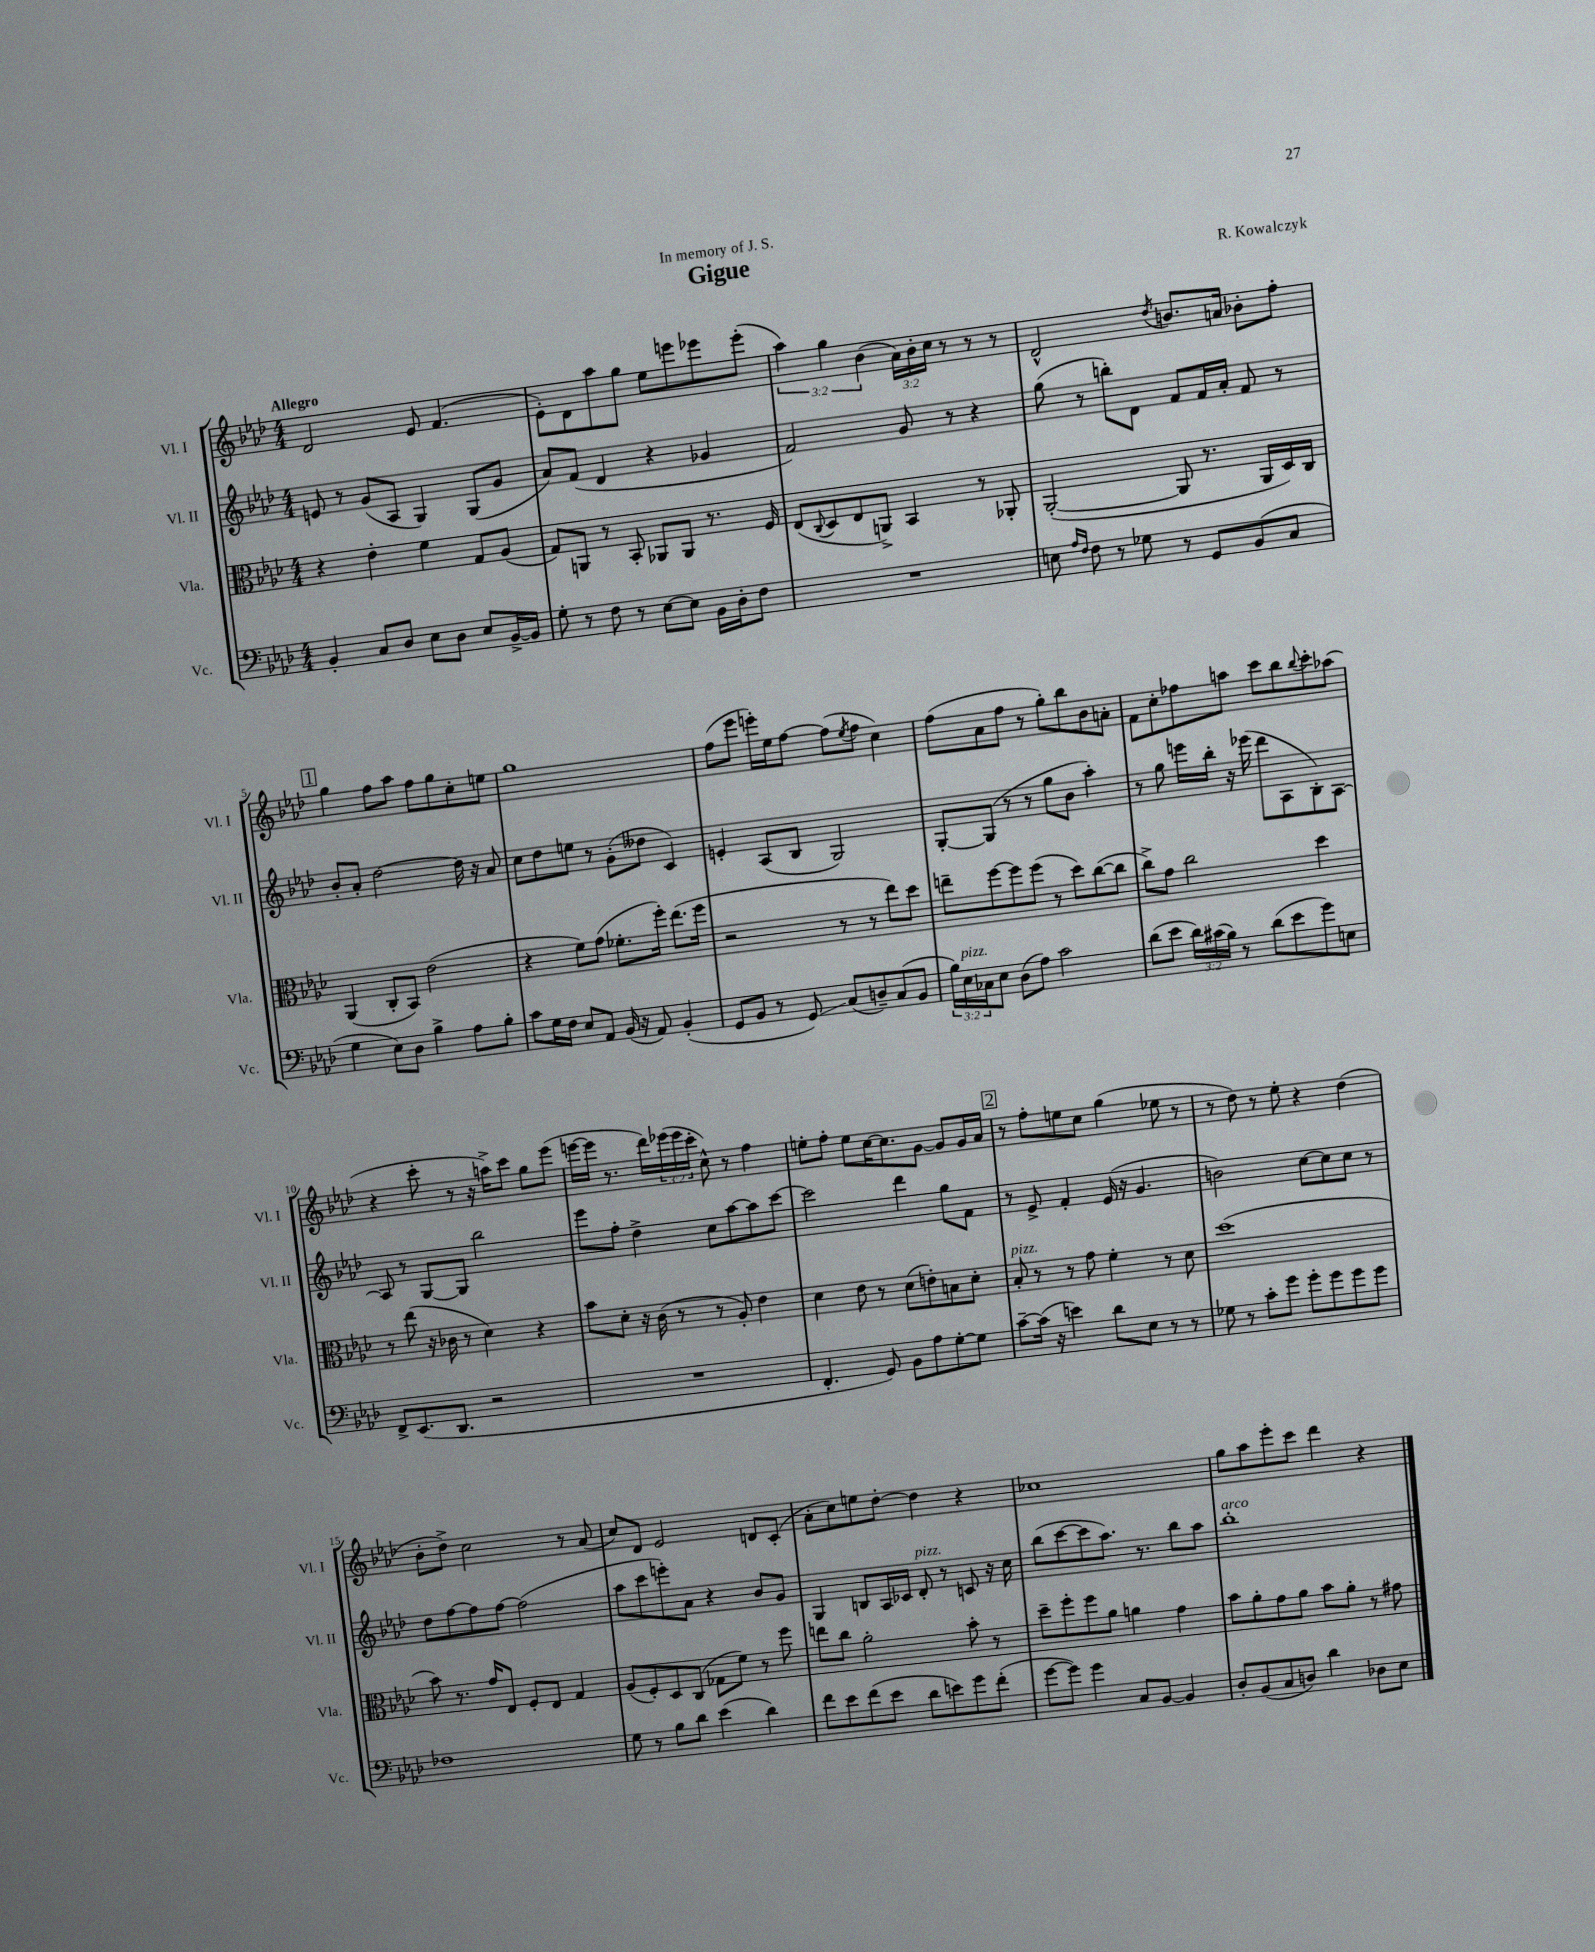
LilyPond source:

\header { title = "Gigue" composer = "R. Kowalczyk" dedication = "In memory of J. S." }
<<
\new StaffGroup <<
\new Staff = "s0" \with { instrumentName = "Vl. I" shortInstrumentName = "Vl. I" } {
    \clef treble \key aes \major \numericTimeSignature \time 4/4 \override Staff.TupletNumber.text = #tuplet-number::calc-fraction-text \tempo "Allegro"
    des'2 ees'8 f'4.( |
    ees'8-.) des'8 aes''8 g''8 ees''8 e'''8 ees'''8 ees'''8-.( |
    \tuplet 3/2 { aes''4) g''4 bes'4( } \tuplet 3/2 { aes'16) bes'16-. c''16 } r8 r8 r8 |
    des'2-^ \acciaccatura { des''8 } b'8. a'16 bes'8-. f''8-. |
    \mark \markup { \box "1" } g''4 f''8 aes''8 f''8 g''8 c''8-. e''8 |
    g''1 |
    f''8( ees'''8 e'''16-.) ees''16 f''8~ f''8( \acciaccatura { ees''8 } f''8 c''4) |
    f''8( aes'8 f''8 r8 g''8-.) bes''8 bes'8 a'8-. |
    f'8 c''8-. fes''8 a''8 c'''8 bes''8 \appoggiatura { bes''8 } c'''8-. aes''8( |
    r4 c'''8-. r8 r16 a''16->) c'''8 g''8 ees'''8( |
    e'''16~ e'''16 r8. des'''16) \tuplet 3/2 { ees'''16( ees'''16 c'''16-. } c''8-^) r8 f''4 |
    e''8-. f''8-. e''8 c''16~ c''8. g'8~ g'8 g'16 aes'16 |
    \mark \markup { \box "2" } r8 f''8-. e''8 c''8 g''4( ees''8 r8 |
    r8 des''8) r8 ees''8-. r4 des''4( |
    bes'8-. des''8->) c''2 r8 aes'8( |
    c''8) des'8 ees'2 d'8 c'8-.( |
    aes'8-. c''8) e''8 des''8~-. des''4 r4 |
    ces''1 |
    g''8 aes''8 ees'''8-. c'''8 des'''4 r4 \bar "|." |
}
\new Staff = "s1" \with { instrumentName = "Vl. II" shortInstrumentName = "Vl. II" } {
    \clef treble \key aes \major \numericTimeSignature \time 4/4
    e'8 r8 g'8( aes8 g4) g8( g'8 |
    aes'8) f'8( des'4 r4 ges'4 |
    f'2) g'8 r8 r4 |
    g''8( r8 b''8-.) des'8 f'8 f'16 aes'16-. f'8 r8 |
    \mark \markup { \box "1" } bes'8-. aes'8-. des''2~ des''16 r16 aes'8 |
    c''8 des''8 e''8 r8 g'8-.( deses''8 c'4) |
    e'4-. aes8( bes8 g2) |
    g8~-. g8( r8 r8 g''8 bes'8 aes''4-.) |
    r8 g''8 e'''16 bes''16-. r16 ees'''16( des'''8 aes8 bes8-.) aes8~ |
    aes8 r8 g8~ g8 bes''2 |
    ees'''8 f''8-. des''4-> c''8 aes''8~ aes''8 c'''8~ |
    c'''2 des'''4 g''8 f'8 |
    \mark \markup { \box "2" } r8 ees'8-> f'4-. ees'16( r16 g'4. |
    b'2) c''8~ c''8 c''8 r8 |
    des''8 f''8~ f''8 f''8~ f''2( |
    aes''8 c'''8 e'''8-.) aes'8 r4 bes'8 g'8 |
    g4 b8 aes16 ces'16 des'8-.^\markup { \italic "pizz." } r8 c'8 r16 c''16 |
    bes''8( c'''8~ c'''8 aes''8.) r8. bes''8 aes''8 |
    bes''1-.^\markup { \italic "arco" } \bar "|." |
}
\new Staff = "s2" \with { instrumentName = "Vla." shortInstrumentName = "Vla." } {
    \clef alto \key aes \major \numericTimeSignature \time 4/4
    r4 ees'4-. f'4 g8 aes8( |
    g8) a,8 r8 bes,8-. aes,8 aes,8 r8. f16 |
    ees8( \appoggiatura { c8 } des8 ees8 a,8->) bes,4 r8 aes,8-. |
    aes,2~-.( aes,8 r8. aes,16 des16) c16 |
    \mark \markup { \box "1" } aes,4( c8-. bes,8) ees'2( |
    r4 f'8) g'8( fes'8.-. f''16-.) ees''8.( f''16 |
    r2 r8 r8 ees''8) des''8 |
    e''8-- f''8~ f''8 f''8( r8 des''8) c''8~( c''8 |
    c''8->) g'8 c''2 des''4 |
    r8 ees''8( r16 ces'16 r8 des'4) r4 |
    bes'8 des'8-. r16 c'16( r8 r8 aes8-.) ees'4 |
    des'4 ees'8 r8 des'8( e'8-.) b8 des'8-. |
    \mark \markup { \box "2" } bes8-.^\markup { \italic "pizz." } r8 r8 g'8 f'4-. r8 des'8 |
    des''1( |
    bes'8) r8. g'16 ees8 f8-. ees8 g4 |
    aes8( f8-.) des8 c8( ges8 f'8) r8 f''8 |
    e''8 c''8 aes'2-. bes'8-. r8 |
    des''8-- f''8-. f''8 aes'8 a'4 g'4 |
    bes'8 aes'8-. g'8 aes'8 bes'8 aes'8-. r8 gis'8 \bar "|." |
}
\new Staff = "s3" \with { instrumentName = "Vc." shortInstrumentName = "Vc." } {
    \clef bass \key aes \major \numericTimeSignature \time 4/4 \override Staff.TupletNumber.text = #tuplet-number::calc-fraction-text
    bes,4-. c8 des8 ees8 des8 ees8 bes,16~-> bes,16 |
    g8-. r8 f8 r8 ees8~ ees8 bes,16 des16-. f8 |
    R1 |
    e8 \grace { aes16 f16 } f8 r8 ges8 r8 g,8 bes,8( c8 |
    \mark \markup { \box "1" } g4 ees8) des8 bes4-> aes8 bes8-. |
    c'8 g16 f16 ees8 aes,8 bes,16( r16 aes,8) bes,4-.( |
    g,8 bes,8 r8 g,8\glissando) c8( d8--) c8( bes,8 |
    \tuplet 3/2 { bes16) ees16^\markup { \italic "pizz." } ces16 } ees8 des8( aes8) c'2 |
    des'8( ees'8 \tuplet 3/2 { des'16) cis'16( bes16) } r8 des'8( ees'8 g'8) e8 |
    f,8-> ees,8.( des,8. r2 |
    R1 |
    f,4.-. g,8) bes,8 aes8 g8~-. g8 |
    \mark \markup { \box "2" } c'8~-- c'16( r16 e'4) des'8 ees8 r8 r8 |
    ges8 r8 c'8-. g'8 g'8-. g'8 g'8 g'8 |
    fes1 |
    g8 r8 bes8 des'8 ees'4( des'4) |
    f'8 ees'8 f'8( ees'8 des'8 e'8) g'8 f'8-.( |
    g'8~ g'8) g'4 c8 bes,8~ bes,4 |
    des8-. bes,8( c8 d8) des'4 des8 ees8 \bar "|." |
}
>>
>>
